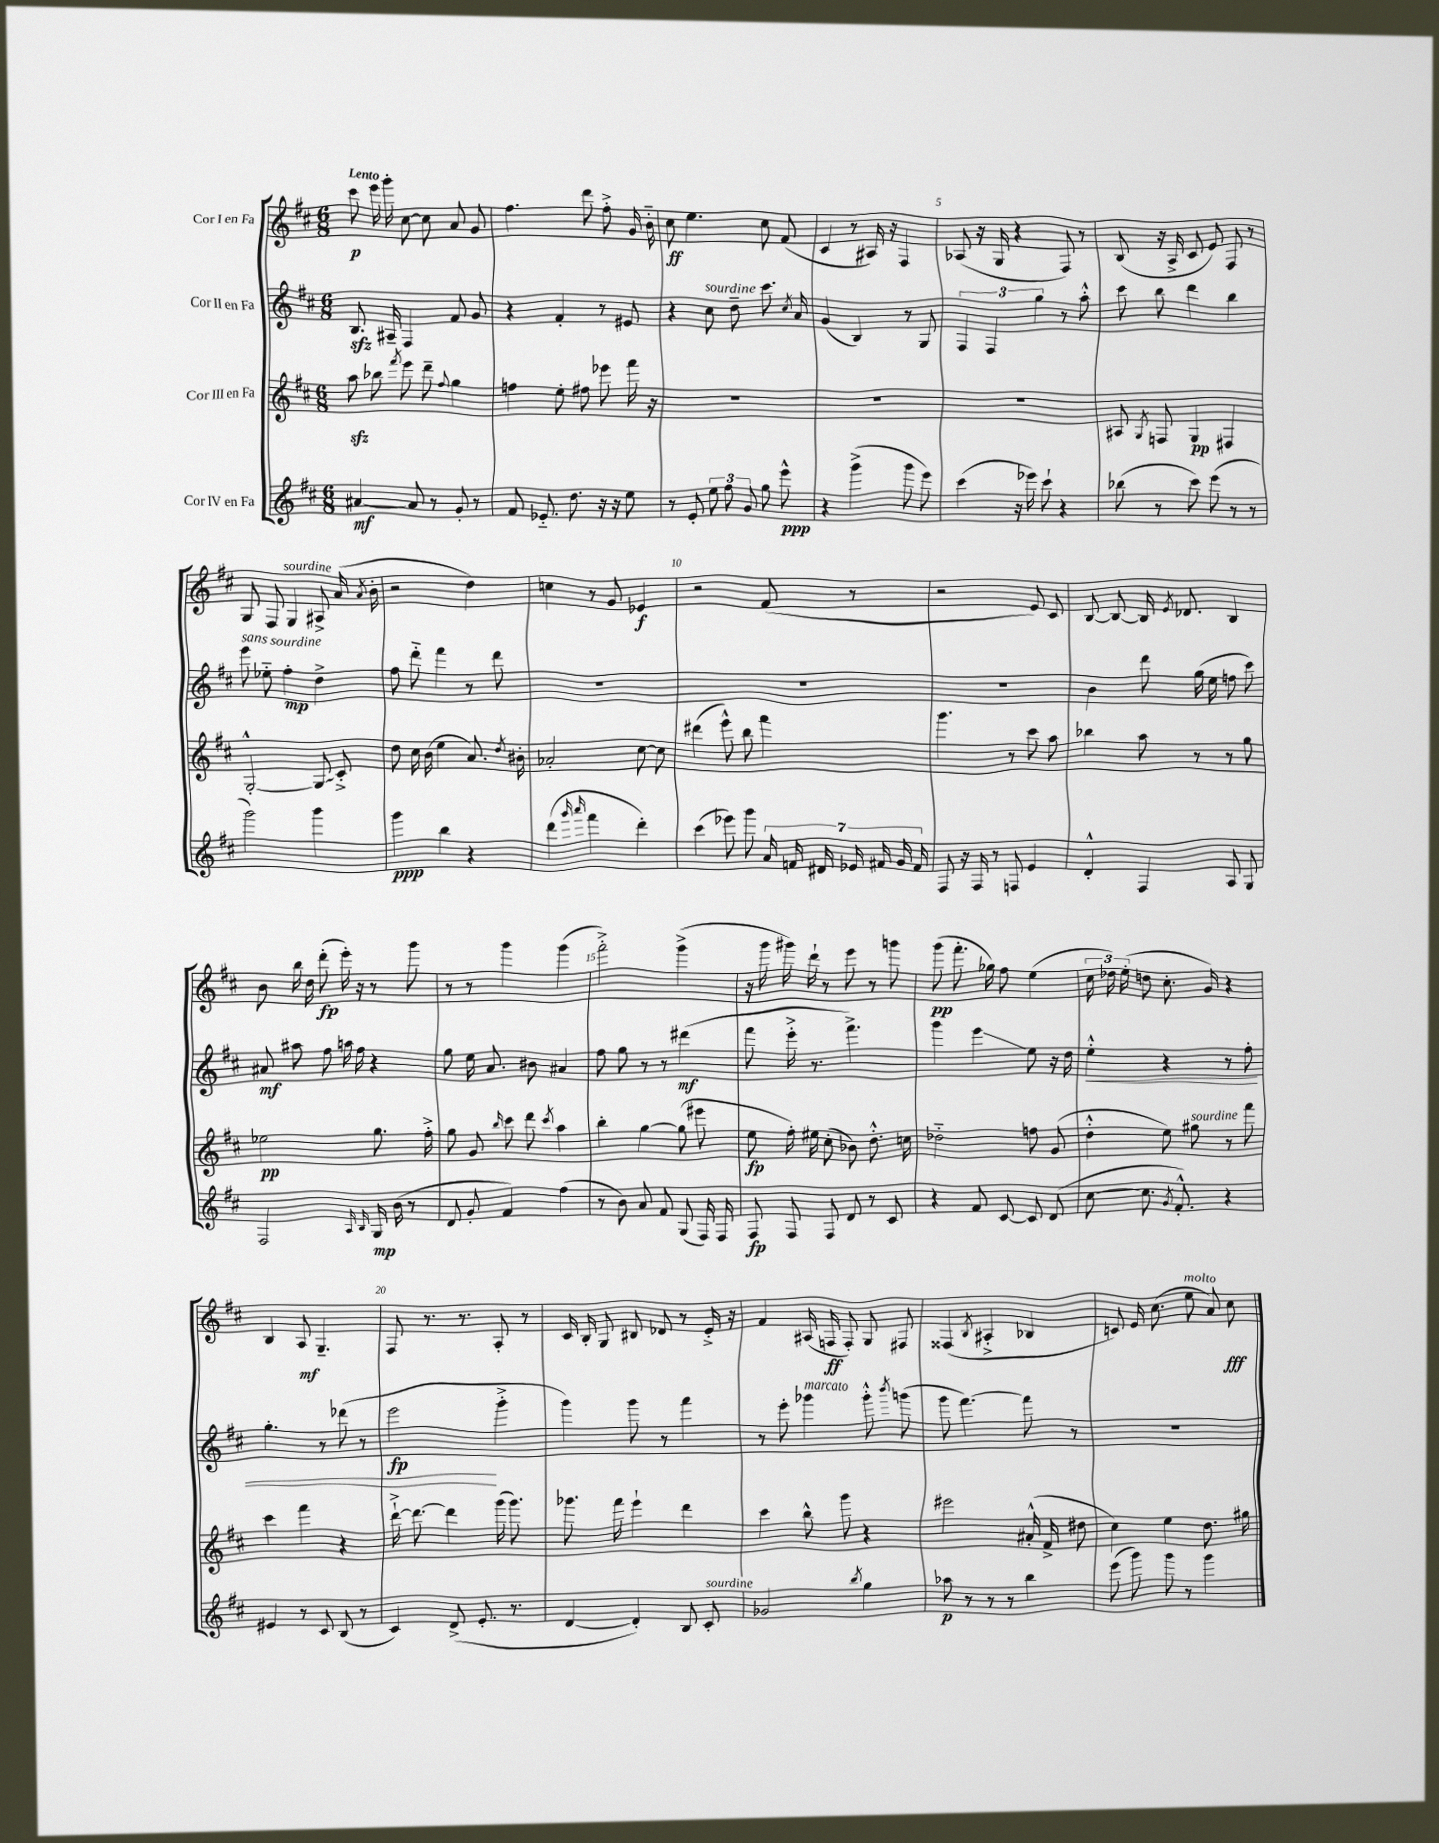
<<
\new StaffGroup <<
\new Staff = "s0" \with { instrumentName = "Cor I en Fa" } {
    \clef treble \key d \major \numericTimeSignature \time 6/8 \tempo "Lento"
    \autoBeamOff cis'''8\p e'''16 g'''16-. cis''8~ cis''8 a'8 g'8 |
    fis''4. d'''8 fis''8-.-> g'16 b'16-_ |
    cis''8\ff e''4. cis''8 fis'8( |
    cis'4 r8 ais16) r16 fis4 |
    aes8( r16 g16 r4 fis8) r8 |
    b8( r16 a16-> cis'8 e'8) fis8 r8 |
    g8 fis8 g4^\markup { \italic "sourdine" } ais8-> a'16( \acciaccatura { a'8 } b'16-. |
    r2 d''4) |
    c''4 r8 g'8 ees'4\f |
    r2 fis'8( r8 |
    r2 e'8) cis'8 |
    b8~ b8~ b16 \acciaccatura { e'8 } des'8. b4 |
    b'8 b''16 d''16 d'''8-.\fp( e'''16-.) r16 r8 g'''8 |
    r8 r8 g'''4 g'''4( |
    fis'''2-.->) g'''4->( |
    r16 g'''16 gis'''16) d'''16-! r8 e'''8 r8 g'''8 |
    g'''8\pp( fis'''8.-. ges''16) fis''8 e''4( |
    \tuplet 3/2 { cis''16 des''16) e''16-.( } d''8 cis''8.-. g'16) r4 |
    b4 a8\mf g4.-- |
    fis8 r8. r8. a8-. r8 |
    cis'16 b16-. g8 bis8 des'8 r8 e'16-.-> r16 |
    fis'4 ais16( f16\ff f8-.) g8 fis8 |
    fisis4( \acciaccatura { b8 } ais4-.-> bes4 |
    c'8) e'16 cis''8.( e''8^\markup { \italic "molto" } a'8) cis''8\fff \bar "|." |
}
\new Staff = "s1" \with { instrumentName = "Cor II en Fa" } {
    \clef treble \key d \major \numericTimeSignature \time 6/8
    \autoBeamOff b8.\sfz ais16-- fis4 fis'8 g'8 |
    r4 fis'4-. r8 eis'8 |
    r4 cis''8^\markup { \italic "sourdine" } d''8-- cis'''8. \acciaccatura { cis''8 } a'16 |
    g'4( b4) r8 g8 |
    \tuplet 3/2 { fis4 fis4 g''4 } r8 a''8-.-^ |
    cis'''8 b''8 d'''4 b''4 |
    e'''8^\markup { \italic "sans sourdine" } ees''8-_ fis''4-.\mp d''4-> |
    fis''8 d'''8-_ fis'''4 r8 d'''8 |
    R2. |
    R2. |
    R2. |
    b'4 d'''8 g''16( e''16 f''8 cis'''8) |
    ais'8\mf ais''8 fis''8 a''16 fis''16 r4 |
    g''8 e''16 a'8. bis'8 ais'4 |
    fis''8 g''8 r8 r8 dis'''4\mf( |
    fis'''8 e'''16-.-> r8. fis'''4.->) |
    g'''4 e'''4\glissando e''8 r16 d''16 |
    e''4-.-^\< r4 r8 fis''8-. |
    g''4.-. r8 des'''8( r8 |
    e'''2\fp\! g'''4-.-> |
    g'''4) g'''8 r8 fis'''4 |
    r8 e'''8-. ges'''4^\markup { \italic "marcato" } ges'''8-.-^ \acciaccatura { b'''8 } g'''8( |
    g'''8 fis'''4.~) fis'''8 r8 |
    R2. \bar "|." |
}
\new Staff = "s2" \with { instrumentName = "Cor III en Fa" } {
    \clef treble \key d \major \numericTimeSignature \time 6/8
    \autoBeamOff a''8\sfz bes''8 \acciaccatura { fis'''8 } e'''8 d'''8-- \appoggiatura { fis''8 } g''4 |
    f''4 e''8-. fis''8 ees'''8 fis'''16 r16 |
    R2. |
    R2. |
    R2. |
    ais8 \acciaccatura { g8 } f8 g4\pp fis4 |
    g2~-.-^ \once \override Glissando.style = #'zigzag g8\glissando cis'8-.-> |
    d''8 cis''16 b'16( e''4 a'8.) \acciaccatura { d''8 } bis'16-. |
    aes'2-. cis''8~ cis''8 |
    dis'''4( e'''8-^) b''8 fis'''4 |
    g'''4. r8 cis'''8 a''8 |
    bes''4 a''8 r8 r8 g''8 |
    ees''2\pp g''8. fis''16-.-> |
    g''8 g'8 \grace { b''16 } cis'''8 d'''8 \acciaccatura { cis'''8 } a''4 |
    b''4-. g''4~ g''8( eis'''8 |
    e''8\fp fis''16-.) eis''16 cis''8-.( bes'8) d''8.-.-^ c''16 |
    des''2-_ f''8 g'8( |
    d''4-.-^ e''8) gis''8^\markup { \italic "sourdine" } r8 fis'''8 |
    cis'''4 fis'''4 r4 |
    d'''16~-!-> d'''8.~ d'''4 g'''16( g'''8.) |
    ges'''8. fis'''16 e'''4-! d'''4 |
    cis'''4 b''8-^ g'''8 r4 |
    eis'''2 ais'16-.-^( fis'16-> dis''8 |
    cis''4) e''4 d''8. gis''16 \bar "|." |
}
\new Staff = "s3" \with { instrumentName = "Cor IV en Fa" } {
    \clef treble \key d \major \numericTimeSignature \time 6/8
    \autoBeamOff ais'4~\mf ais'8 r8 g'8-. r8 |
    fis'8 ees'8.-_ d''8. r16 r16 e''8 |
    r8 e'8-. \tuplet 3/2 { e''8 fis''8 g'8 } g''8 e'''8-^\ppp |
    r4 g'''4->( g'''8 e'''8) |
    cis'''4( r16 ees'''16) cis'''8-! r4 |
    bes''8( r8 cis'''8) e'''8( r8 r8 |
    g'''2) g'''4 |
    g'''4\ppp b''4 r4 |
    d'''4( \grace { g'''16 a'''16 } fis'''4 d'''4-.) |
    cis'''4( ees'''8) g'''8 \tuplet 7/4 { a'16 f'16 dis'16 ees'16 fis'16 g'16 fis'16 } |
    fis8 r16 fis16 r8 f8 e'4 |
    d'4-.-^ fis4 a8 g8 |
    fis2 \grace { a16 b16 } g16\mp b'16( r8 |
    d'8 g'8-. fis'4) fis''4( |
    r8 b'8) a'8 fis'8 g8( fis16) fis16 |
    fis8\fp fis8 fis8 d'8 r8 cis'8 |
    r4 fis'8 cis'8~ cis'8 d'8( |
    cis''8~ cis''8. \acciaccatura { g'8 } fis'8.-.-^) r4 |
    eis'4 r8 cis'8 b8( r8 |
    cis'4) d'8->( e'8.-. r8. |
    d'4~ d'4-.) b8 cis'8-.^\markup { \italic "sourdine" } |
    ges'2 \acciaccatura { b''8 } g''4 |
    aes''8\p r8 r8 r8 b''4 |
    e'''8( g'''8) g'''8 r8 g'''4 \bar "|." |
}
>>
>>
\layout { \context { \Score \override BarNumber.break-visibility = ##(#f #t #t) barNumberVisibility = #(every-nth-bar-number-visible 5) } }
